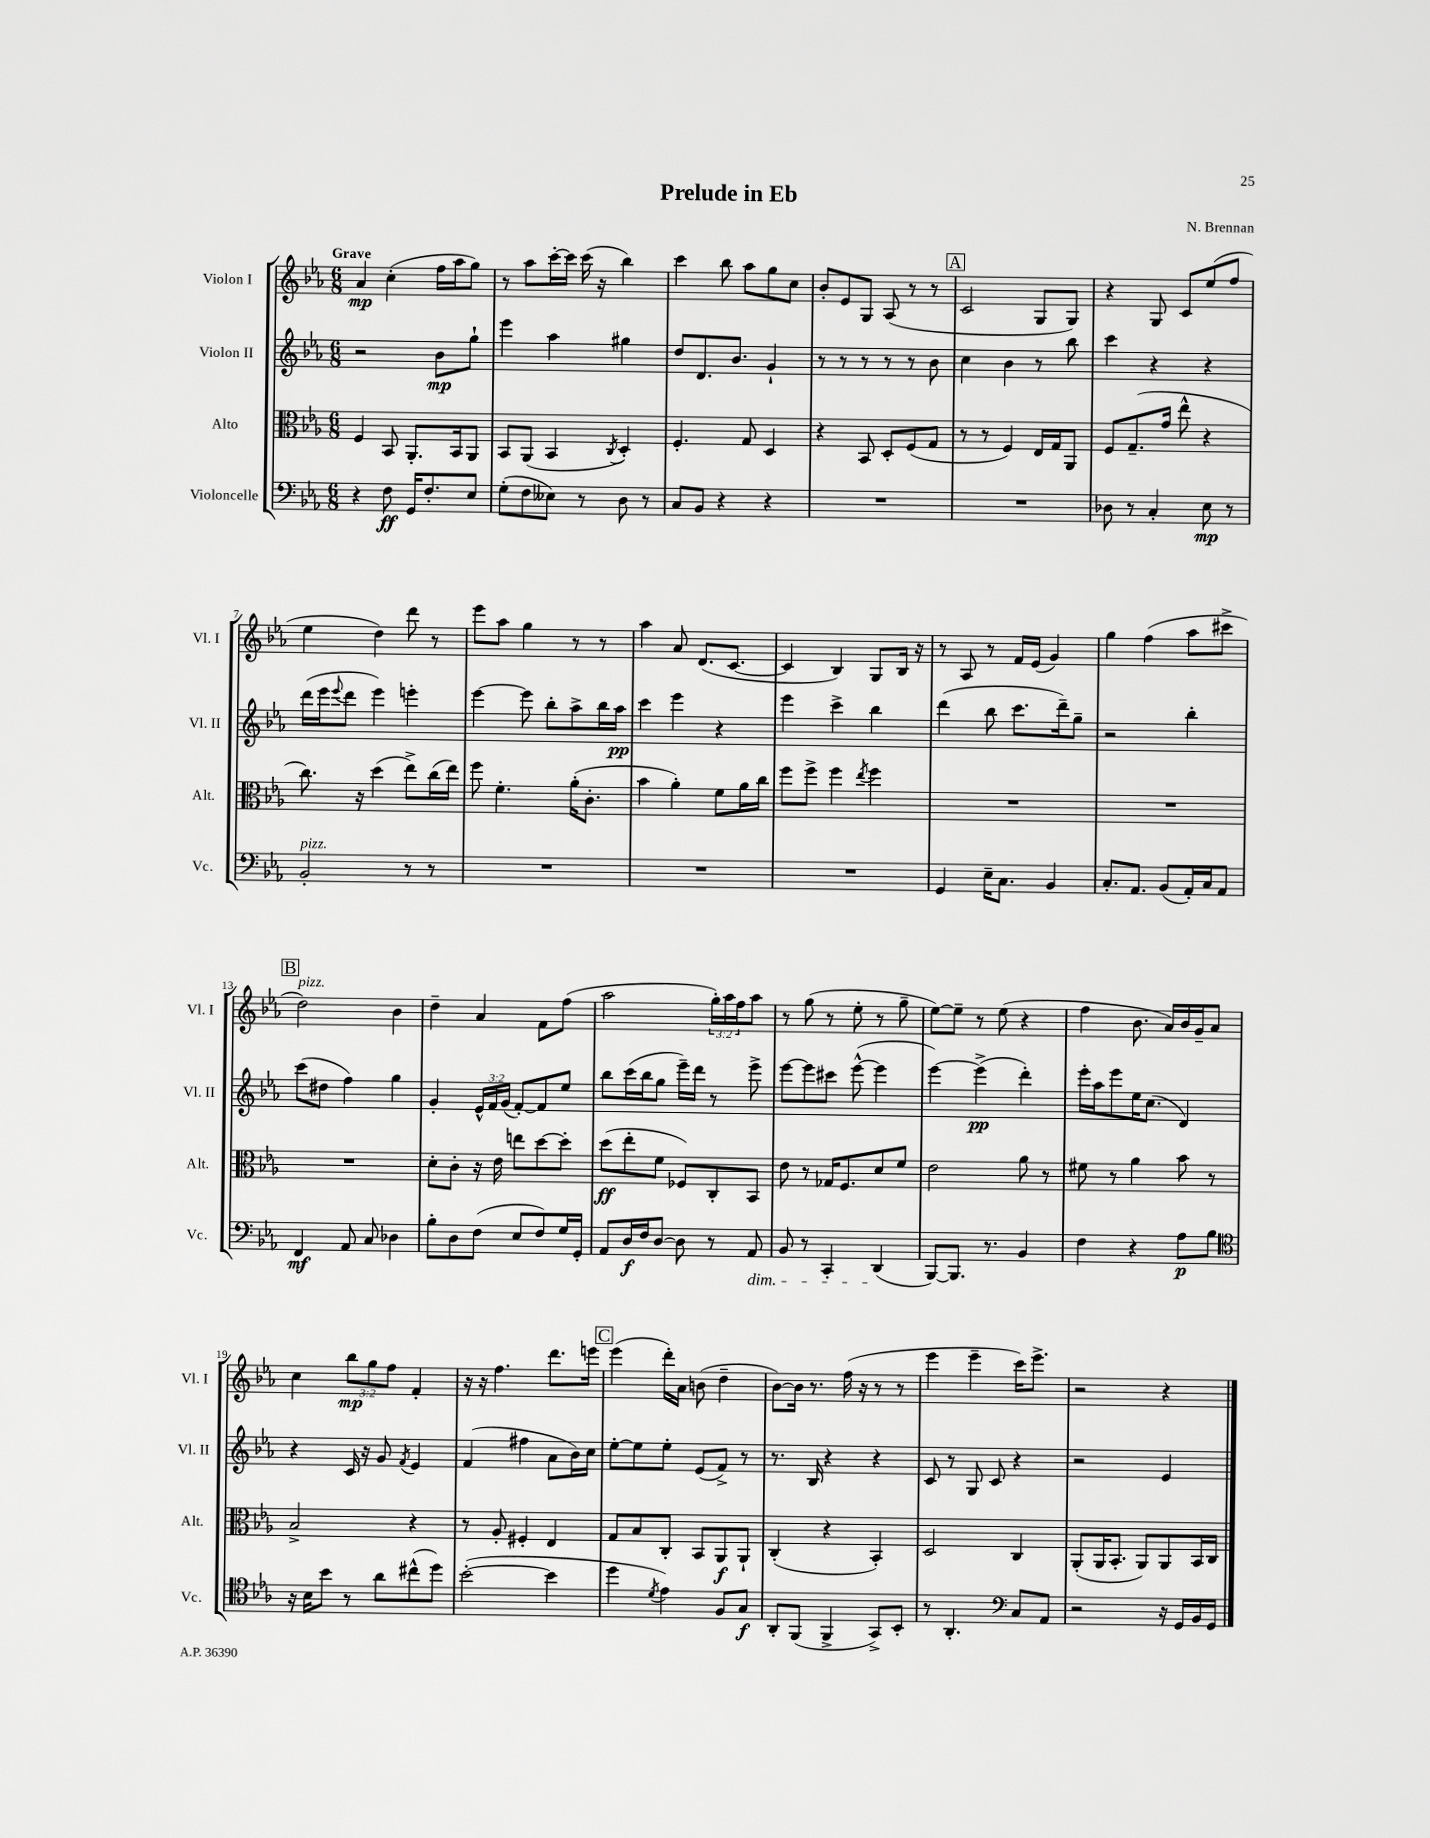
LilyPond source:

\header { title = "Prelude in Eb" composer = "N. Brennan" }
<<
\new StaffGroup <<
\new Staff = "s0" \with { instrumentName = "Violon I" shortInstrumentName = "Vl. I" } {
    \clef treble \key ees \major \numericTimeSignature \time 6/8 \override Staff.TupletNumber.text = #tuplet-number::calc-fraction-text \tempo "Grave"
    aes'4\mp c''4-.( f''16 aes''16 g''8) |
    r8 aes''8 c'''16~-. c'''16 c'''16( r16 bes''4) |
    c'''4 bes''8 aes''8 g''8 c''8 |
    bes'8-. ees'8 g8 aes8( r8 r8 |
    \mark \markup { \box "A" } c'2 g8 g8) |
    r4 g8 c'8 ees''8( f''8 |
    ees''4 d''4) d'''8 r8 |
    ees'''8 aes''8 g''4 r8 r8 |
    aes''4 aes'8 d'8.( c'8.~ |
    c'4 bes4) g8 bes16 r16 |
    r8 aes8 r8 f'16 ees'16( g'4) |
    g''4 f''4( aes''8 cis'''8-> |
    \mark \markup { \box "B" } d''2^\markup { \italic "pizz." }) bes'4 |
    d''4-- aes'4 f'8 f''8( |
    aes''2 \tuplet 3/2 { g''16-.) aes''16 f''16 } aes''8 |
    r8 g''8( r8 ees''8-. r8 g''8-- |
    ees''8~) ees''8-- r8 ees''8( r4 |
    f''4 bes'8. aes'16) bes'16 g'16-- aes'8 |
    c''4 \tuplet 3/2 { bes''8\mp g''8 f''8 } f'4-. |
    r16 r16 f''4. d'''8. e'''16 |
    \mark \markup { \box "C" } ees'''4( d'''16-.) aes'16 b'8( d''4-- |
    bes'8~) bes'16 r8. f''16( r16 r8 r8 |
    ees'''4 ees'''4-- c'''16) ees'''8.-> |
    r2 r4 \bar "|." |
}
\new Staff = "s1" \with { instrumentName = "Violon II" shortInstrumentName = "Vl. II" } {
    \clef treble \key ees \major \numericTimeSignature \time 6/8 \override Staff.TupletNumber.text = #tuplet-number::calc-fraction-text
    r2 bes'8\mp g''8-! |
    ees'''4 aes''4 gis''4 |
    d''8 d'8. bes'8. g'4-! |
    r8 r8 r8 r8 r8 bes'8 |
    \mark \markup { \box "A" } c''4 bes'4 r8 bes''8 |
    c'''4 r4 r4 |
    d'''16( ees'''16 \appoggiatura { ees'''8 } d'''8 ees'''4) e'''4-. |
    ees'''4~ ees'''8 bes''8-. aes''8-> bes''16 aes''16\pp |
    c'''4 ees'''4 r4 |
    ees'''4 c'''4-> bes''4 |
    d'''4( bes''8 c'''8. d'''16--) g''8-- |
    r2 bes''4-. |
    \mark \markup { \box "B" } c'''8( dis''8 f''4) g''4 |
    g'4-. \tuplet 3/2 { ees'16-^ f'16 g'16( } f'8~-.) f'8 ees''8 |
    bes''8 c'''16( bes''16 g''8 ees'''16--) d'''16 r8 ees'''8-> |
    ees'''8~ ees'''8 cis'''8 ees'''8~-^( ees'''4 |
    ees'''4~) ees'''4->\pp( d'''4-.) |
    ees'''16-. aes''16 ees'''8 ees''16 c''8.( d'4) |
    r4 c'16 r16 g'8 \acciaccatura { f'8 } ees'4 |
    f'4( fis''4 aes'8 bes'16) c''16 |
    \mark \markup { \box "C" } ees''8~-. ees''8 ees''8-. ees'8( f'8->) r8 |
    r8. bes16 r4 r4 |
    c'8 r8 g8 c'8 r4 |
    r2 ees'4 \bar "|." |
}
\new Staff = "s2" \with { instrumentName = "Alto" shortInstrumentName = "Alt." } {
    \clef alto \key ees \major \numericTimeSignature \time 6/8
    f4 bes,8 aes,8.-. bes,16 aes,8 |
    bes,8 aes,8( bes,4 \acciaccatura { c8 } d4-.) |
    f4.-. g8 d4 |
    r4 bes,8 d8-. f8( g8 |
    \mark \markup { \box "A" } r8 r8 f4) ees16 g16 aes,8 |
    f8 g8.--( g'16 ees''8-^ r4 |
    c''8.) r16 d''4( ees''8->) c''16( ees''16) |
    f''8 f'4.-. aes'16-.( c'8.-. |
    bes'4 aes'4-.) f'8 aes'16 c''16 |
    f''8 f''8-> f''4 \acciaccatura { ees''8 } f''4 |
    R2. |
    R2. |
    \mark \markup { \box "B" } R2. |
    d'8-. c'8-. r16 ees'16 e''8 d''8~ d''8-. |
    d''8\ff( ees''8-. f'8 fes8) c8-. bes,8 |
    ees'8 r8 ges16 f8. d'8 f'8 |
    ees'2 aes'8 r8 |
    fis'8 r8 aes'4 bes'8 r8 |
    bes2-> r4 |
    r8 aes8-. fis4-. ees4 |
    \mark \markup { \box "C" } g8 bes8 c8-. bes,8 aes,8\f aes,8-! |
    c4-.( r4 bes,4-.) |
    d2 c4 |
    aes,8-.( aes,16 bes,8.-. aes,8) aes,8 bes,16 c16 \bar "|." |
}
\new Staff = "s3" \with { instrumentName = "Violoncelle" shortInstrumentName = "Vc." } {
    \clef bass \key ees \major \numericTimeSignature \time 6/8
    r4 f8\ff g,16 f8.-. ees8 |
    g8-.( f8 eeses8) r8 d8 r8 |
    c8 bes,8 r4 r4 |
    R2. |
    \mark \markup { \box "A" } R2. |
    des8 r8 c4-. ees8\mp r8 |
    bes,2-.^\markup { \italic "pizz." } r8 r8 |
    R2. |
    R2. |
    R2. |
    g,4 ees16-- c8. bes,4 |
    c8.-. aes,8. bes,8( aes,16-.) c16 aes,8 |
    \mark \markup { \box "B" } f,4\mf aes,8 c8 des4 |
    bes8-. d8 f8( ees8 f8) g16 g,16-. |
    aes,8 d16\f f16 d8~ d8 r8 aes,8\dim |
    bes,8 r8 c,4-. d,4\!( |
    bes,,8~) bes,,8. r8. bes,4 |
    f4 r4 aes8\p bes8 |
    \clef tenor r16 bes16 bes'8 r8 aes'8 cis''8-^( d''8) |
    bes'2~-.( bes'4 |
    \mark \markup { \box "C" } d''4 \acciaccatura { d'8 } ees'4) f8 g8\f |
    aes,8-. f,8( f,4-> g,8->) bes,8-. |
    r8 aes,4.-. \clef bass c8 aes,8 |
    r2 r16 g,16 bes,16 g,16 \bar "|." |
}
>>
>>
